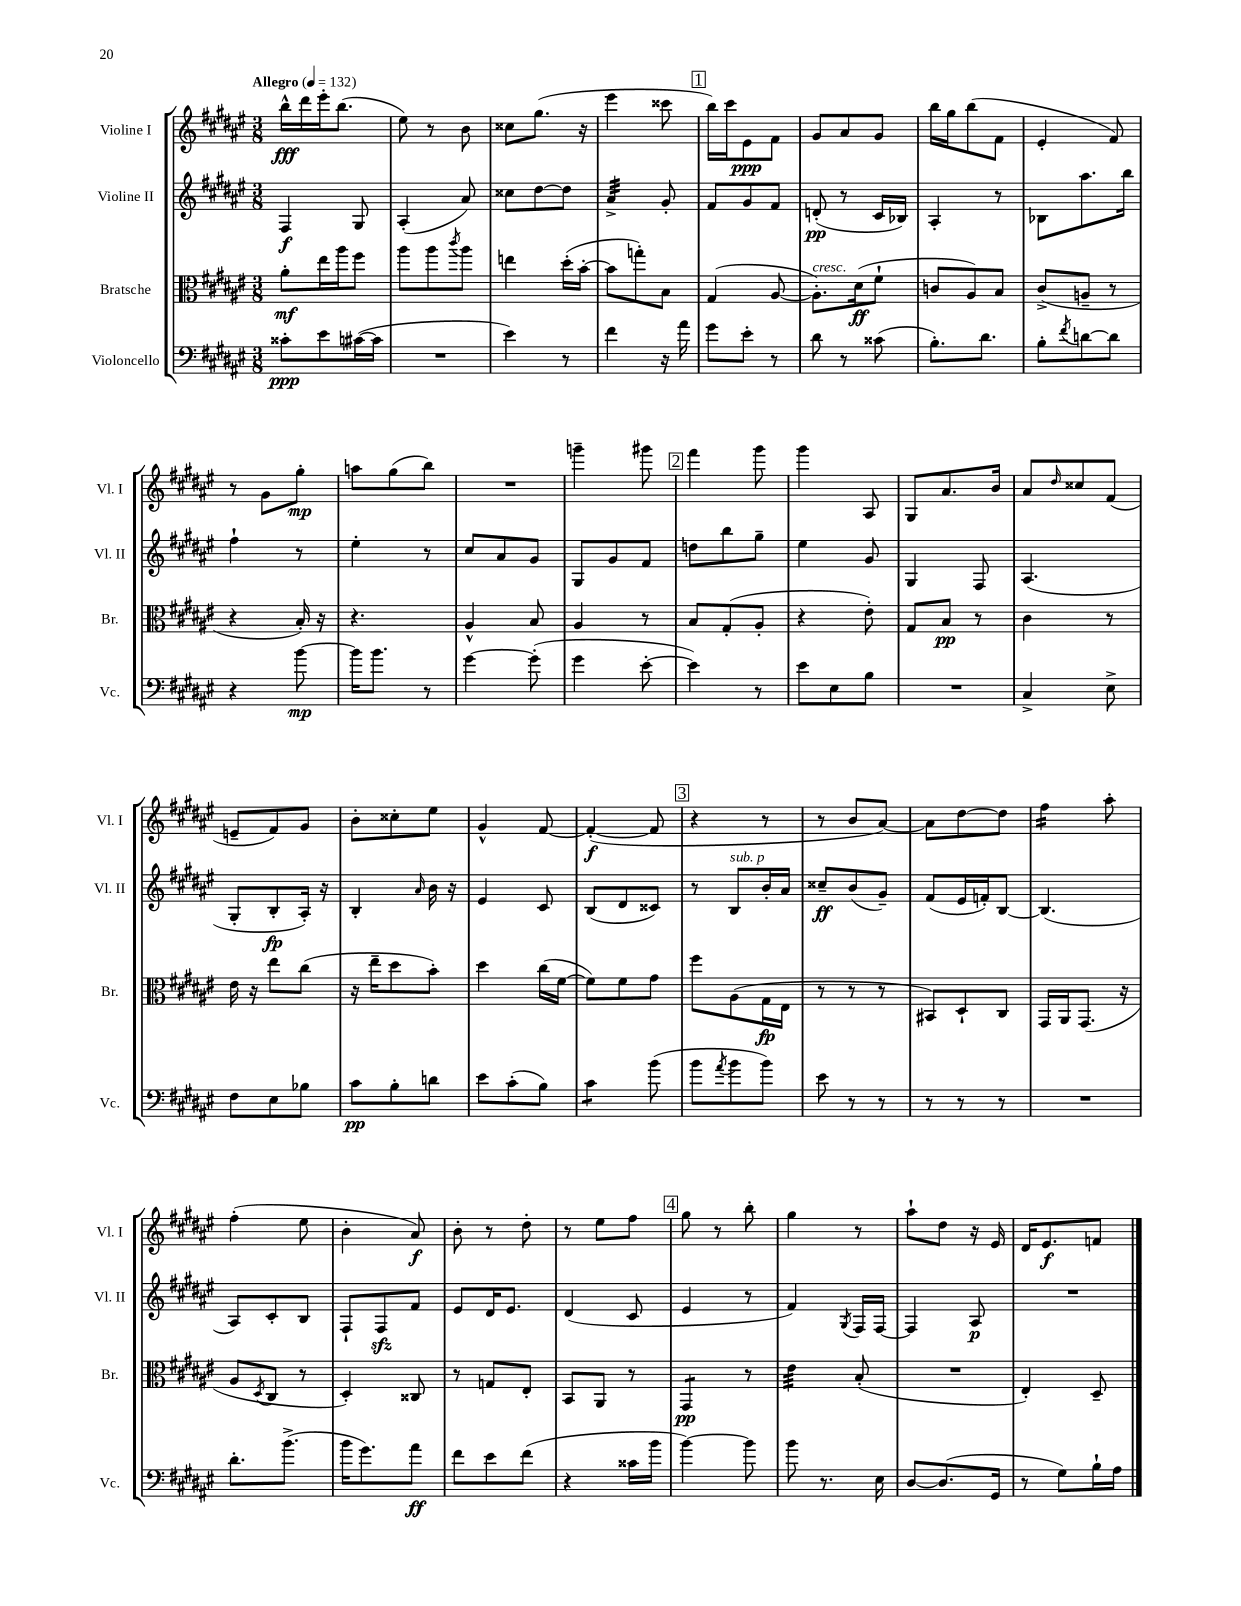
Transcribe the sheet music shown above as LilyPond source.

<<
\new StaffGroup <<
\new Staff = "s0" \with { instrumentName = "Violine I" shortInstrumentName = "Vl. I" } {
    \clef treble \key fis \major \numericTimeSignature \time 3/8 \tempo "Allegro" 4 = 132
    b''16-^\fff dis'''16 eis'''16-. b''8.( |
    eis''8) r8 b'8 |
    cisis''8 gis''8.( r16 |
    eis'''4 cisis'''8 |
    \mark \markup { \box "1" } b''16) cis'''16 eis'8\ppp fis'8 |
    gis'8 ais'8 gis'8 |
    b''16 gis''16 b''8( fis'8 |
    eis'4-. fis'8) |
    r8 gis'8 gis''8-.\mp |
    a''8 gis''8( b''8) |
    R4. |
    g'''4-- gis'''8 |
    \mark \markup { \box "2" } fis'''4 gis'''8 |
    gis'''4 ais8 |
    gis8 ais'8. b'16 |
    ais'8 \grace { dis''16 } cisis''8 fis'8( |
    e'8-- fis'8) gis'8 |
    b'8-. cisis''8-. eis''8 |
    gis'4-^ fis'8~ |
    fis'4~-.\f( fis'8 |
    \mark \markup { \box "3" } r4 r8 |
    r8 b'8 ais'8~) |
    ais'8 dis''8~ dis''8 |
    fis''4:16 ais''8-. |
    fis''4-.( eis''8 |
    b'4-. ais'8\f) |
    b'8-. r8 dis''8-. |
    r8 eis''8 fis''8 |
    \mark \markup { \box "4" } gis''8 r8 b''8-. |
    gis''4 r8 |
    ais''8-! dis''8 r16 eis'16 |
    dis'16 eis'8.\f f'8 \bar "|." |
}
\new Staff = "s1" \with { instrumentName = "Violine II" shortInstrumentName = "Vl. II" } {
    \clef treble \key fis \major \numericTimeSignature \time 3/8
    fis4\f gis8 |
    ais4-.( ais'8) |
    cisis''8 dis''8~ dis''8 |
    ais'4:32-> gis'8-. |
    \mark \markup { \box "1" } fis'8 gis'8 fis'8 |
    d'8-.\pp( r8 cis'16 bes16) |
    ais4-. r8 |
    bes8 ais''8. b''16 |
    fis''4-! r8 |
    eis''4-. r8 |
    cis''8 ais'8 gis'8 |
    gis8 gis'8 fis'8 |
    \mark \markup { \box "2" } d''8 b''8 gis''8-- |
    eis''4 gis'8 |
    gis4 fis8 |
    ais4.( |
    gis8-. b8-.\fp ais16-.) r16 |
    b4-. \grace { ais'16 } b'16 r16 |
    eis'4 cis'8 |
    b8( dis'8 cisis'8) |
    \mark \markup { \box "3" } r8 b8^\markup { \italic "sub. p" } b'16-. ais'16 |
    cisis''8--\ff b'8( gis'8--) |
    fis'8( eis'16 f'16-.) b8~ |
    b4.( |
    ais8) cis'8-. b8 |
    fis8-! fis8\sfz fis'8 |
    eis'8 dis'16 eis'8. |
    dis'4( cis'8 |
    \mark \markup { \box "4" } eis'4 r8 |
    fis'4) \acciaccatura { gis8 } fis16 fis16~ |
    fis4 ais8\p |
    R4. \bar "|." |
}
\new Staff = "s2" \with { instrumentName = "Bratsche" shortInstrumentName = "Br." } {
    \clef alto \key fis \major \numericTimeSignature \time 3/8
    ais'8-.\mf eis''16 ais''16 fis''8 |
    ais''8 ais''8 \acciaccatura { cis'''8 } ais''8 |
    e''4 dis''16-.( b'16~-. |
    b'8 g''8-.) b8 |
    \mark \markup { \box "1" } gis4( ais8~ |
    ais8.-.^\markup { \italic "cresc." }) dis'16\ff( fis'8-! |
    c'8 ais8) b8 |
    cis'8->( a8-- r8 |
    r4 b16-.) r16 |
    r4. |
    ais4-^ b8 |
    ais4 r8 |
    \mark \markup { \box "2" } b8 gis8-.( ais8-. |
    r4 eis'8-.) |
    gis8 b8\pp r8 |
    cis'4 r8 |
    eis'16 r16 eis''8 cis''8( |
    r16 eis''16-- dis''8 b'8-.) |
    dis''4 cis''16( fis'16~ |
    fis'8) fis'8 gis'8 |
    \mark \markup { \box "3" } fis''8 ais8( gis16\fp eis16 |
    r8 r8 r8 |
    bis,8) dis8-! cis8 |
    gis,16 ais,16 gis,8.( r16 |
    ais8 \acciaccatura { dis8 } cis8 r8 |
    dis4-.) cisis8 |
    r8 g8 eis8-. |
    b,8 ais,8 r8 |
    \mark \markup { \box "4" } gis,4:8\pp r8 |
    eis'4:32 b8-.( |
    R4. |
    eis4-.) dis8-- \bar "|." |
}
\new Staff = "s3" \with { instrumentName = "Violoncello" shortInstrumentName = "Vc." } {
    \clef bass \key fis \major \numericTimeSignature \time 3/8
    cisis'8-.\ppp eis'8 cis'16~( cis'16 |
    R4. |
    eis'4) r8 |
    fis'4 r16 ais'16 |
    \mark \markup { \box "1" } gis'8 eis'8-. r8 |
    dis'8 r8 cisis'8( |
    b8.-.) dis'8. |
    b8-. \acciaccatura { fis'8 } d'8~ d'8 |
    r4 b'8~\mp |
    b'16 b'8. r8 |
    gis'4~ gis'8-.( |
    gis'4 eis'8~-. |
    \mark \markup { \box "2" } eis'4) r8 |
    eis'8 eis8 b8 |
    R4. |
    cis4-> eis8-> |
    fis8 eis8 bes8 |
    cis'8\pp b8-. d'8 |
    eis'8 cis'8-.( b8) |
    cis'4:8 b'8( |
    \mark \markup { \box "3" } b'8 \acciaccatura { ais'8 } b'8 b'8) |
    eis'8 r8 r8 |
    r8 r8 r8 |
    R4. |
    dis'8.-. b'8.->( |
    b'16 gis'8.) ais'8\ff |
    fis'8 eis'8 fis'8( |
    r4 cisis'16 b'16 |
    \mark \markup { \box "4" } b'4~) b'8 |
    b'8 r8. eis16 |
    dis8~ dis8.( gis,16 |
    r8 gis8) b16-! ais16 \bar "|." |
}
>>
>>
\layout { \context { \Score \remove "Bar_number_engraver" } }
